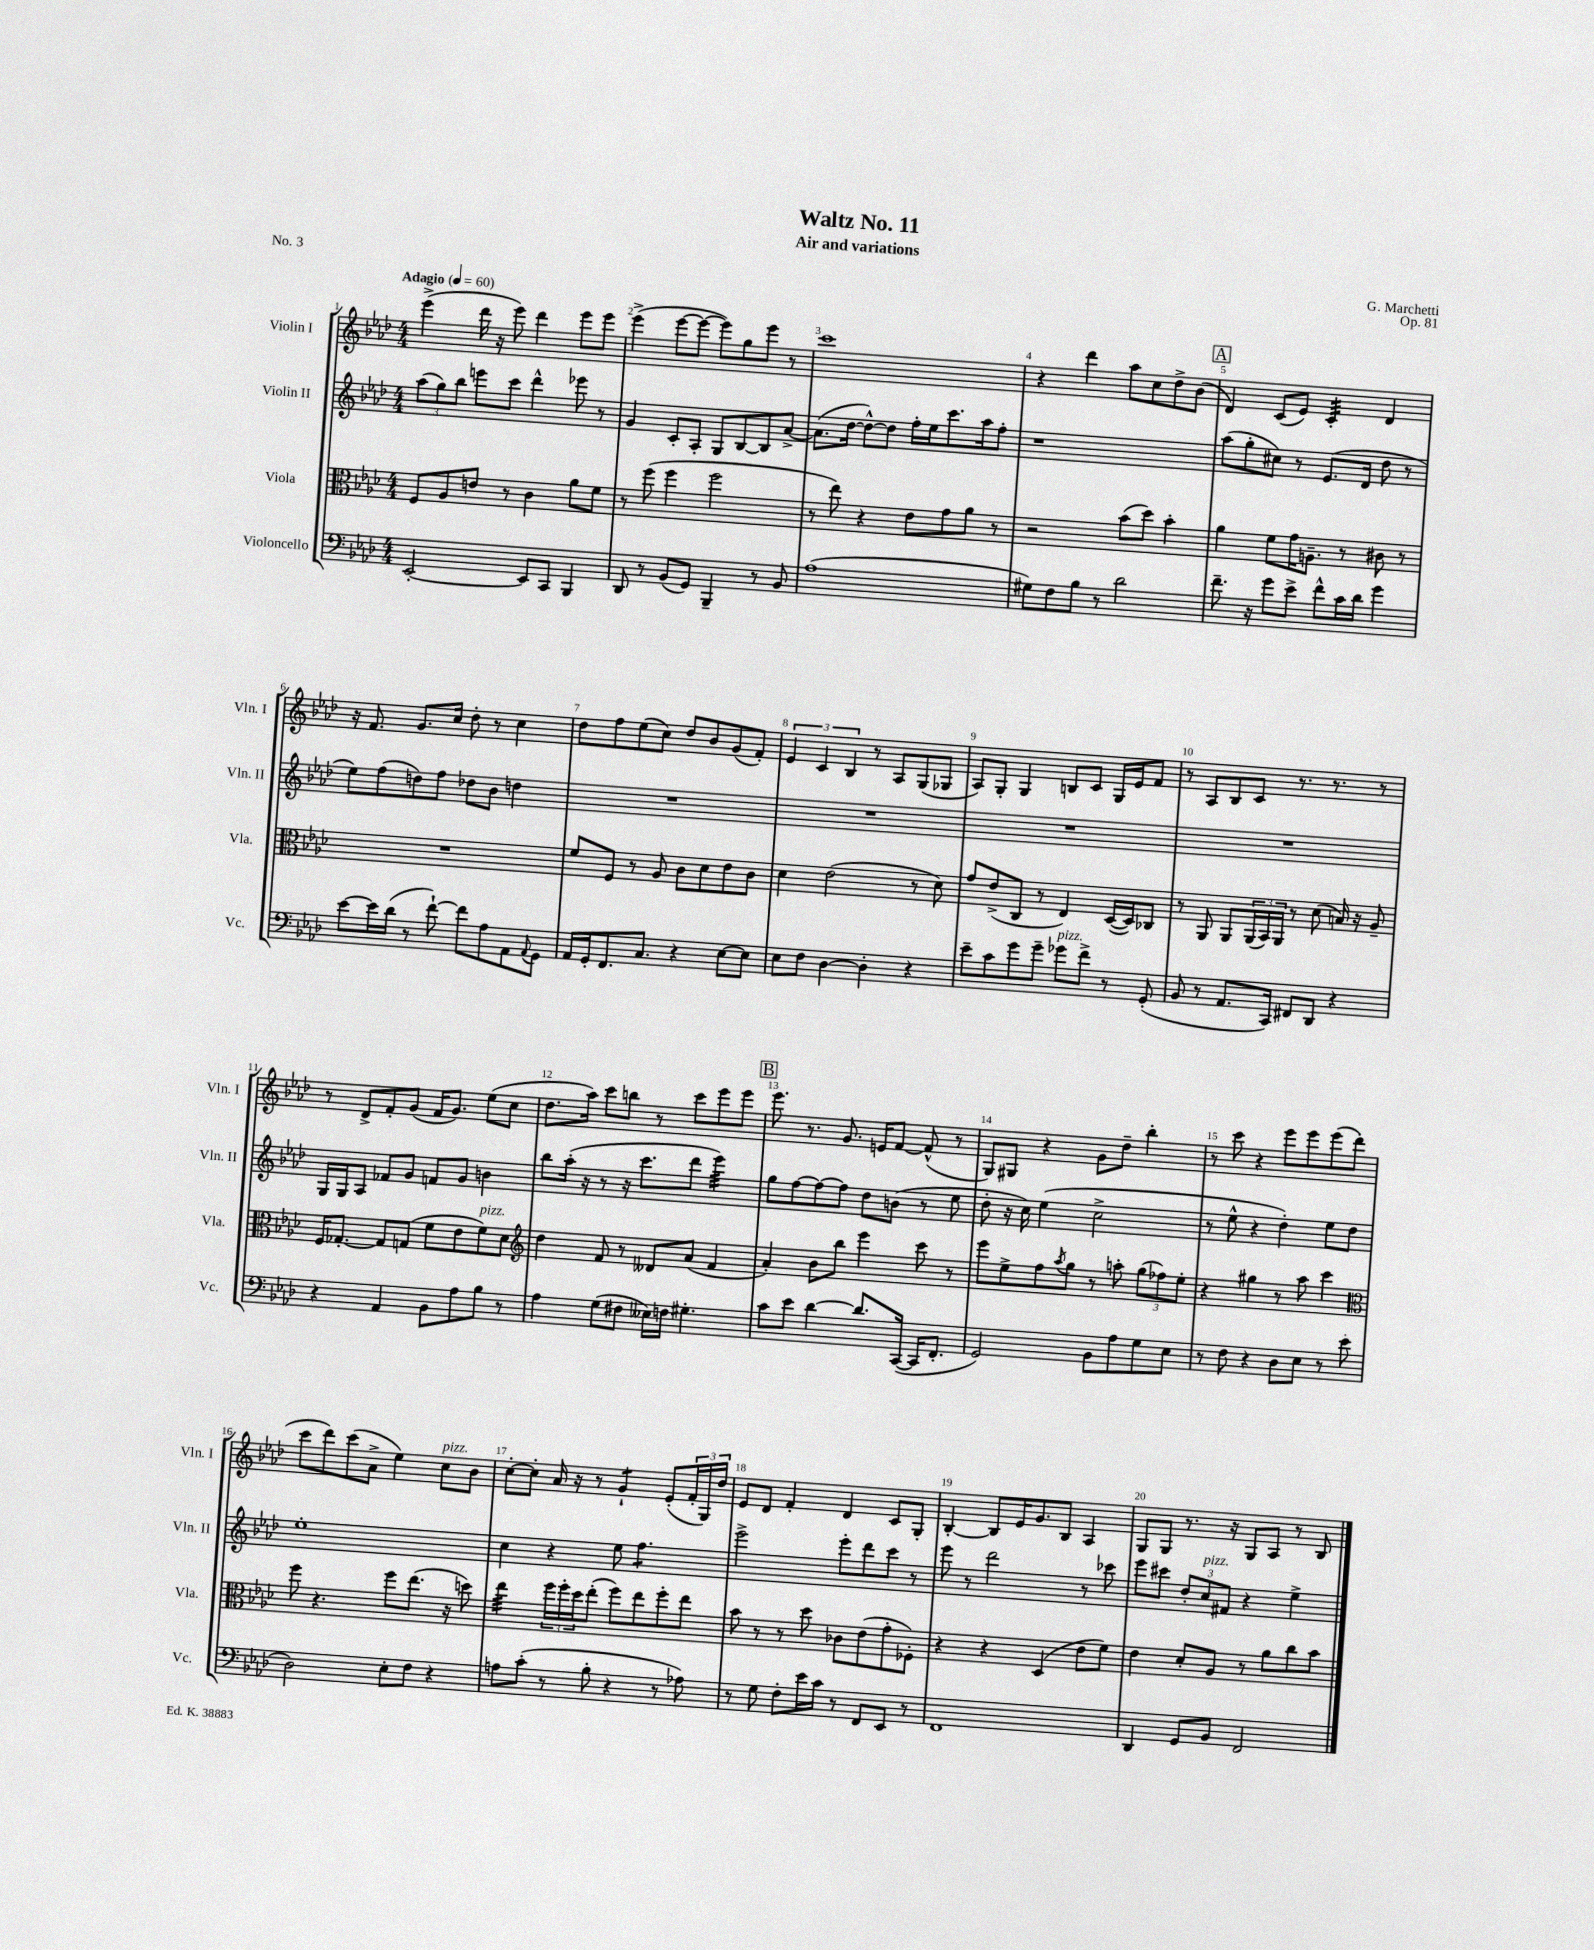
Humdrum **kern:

**kern	**kern	**kern	**kern
*staff4	*staff3	*staff2	*staff1
*clefF4	*clefC3	*clefG2	*clefG2
*k[b-e-a-d-]	*k[b-e-a-d-]	*k[b-e-a-d-]	*k[b-e-a-d-]
*M4/4	*M4/4	*M4/4	*M4/4
*MM60	*MM60	*MM60	*MM60
[2EE-'	8F	(12aa-	(4eee-^
.	.	12gg)	.
.	8A-	.	.
.	.	12bb-	.
.	8e	8eee	16ddd-
.	.	.	16r
.	8r	8ccc	8eee-)
8EE-]	4c	4ddd-^^	4ddd-
8CC	.	.	.
4BBB-	8a-	8eee-	8eee-
.	8f	8r	8eee-
=	=	=	=
8DD-	8r	4g	(4eee-^
8r	(8ff	.	.
(8BB-	4ff	8c'	[8eee-
8GG)	.	8A-'	8eee-_
4BBB-~	2ff	8G	8eee-])
.	.	[8B-	8gg
8r	.	8B-]	8eee-
8BB-	.	[8a-^	8r
=	=	=	=
(1A-	8r	(8.a-]	1ccc
.	8ee-)	.	.
.	.	[16dd-	.
.	4r	8dd-^^_)	.
.	.	8dd-]	.
.	8e-	16ff'	.
.	.	16ee-	.
.	8g	8.ccc	.
.	8a-	.	.
.	.	16aa-	.
.	8r	8ff'	.
=	=	=	=
8G#)	2r	1r	4r
8F	.	.	.
8B-	.	.	4ddd-
8r	.	.	.
2d-	(8b-	.	8aa-
.	8dd-)	.	8cc
.	4b-'	.	8dd-^
.	.	.	(8b-
=	=	=	=
8.f~	4a-	(8aa-	4d-)
.	.	8gg'	.
16r	.	.	.
8g	8f	8cc#)	(8c
8e-^	16g	8r	8e-)
.	8.A~	.	.
8f^^	.	(8.e-	4c'
16c	8r	.	.
16d-	.	16d-	.
4g	8c#	8dd-	4d-
.	8r	8r	.
=	=	=	=
[8e-	1r	8ee-)	16r
.	.	.	8.f
16e-]	.	(8ff	.
(16d-	.	.	.
8r	.	8dd)	8.g
[8f`)	.	8ff	.
.	.	.	16cc
8f]	.	8dd-	8dd-'
8A-	.	8b-	8r
8AA-	.	4dd	4cc
8qqAA-	.	.	.
8GG	.	.	.
=	=	=	=
16AA-	8f	1r	8dd-
16GG'	.	.	.
8.FF	8F	.	8ff
.	8r	.	(8ee-
8.C	.	.	.
.	8A-	.	8cc)
4r	8c	.	8dd-
.	8d-	.	8b-
[8E-	8e-	.	(8g
8E-]	8c	.	8f')
=	=	=	=
8E-	4d-	1r	6e-
8F	.	.	.
.	.	.	6c
[4D-	(2e-	.	.
.	.	.	6B-
4D-']	.	.	8r
.	.	.	8A-
4r	8r	.	(8G
.	8d-)	.	8G-
=	=	=	=
8e-~	8g	1r	8A-)
8c	(8e-^	.	8G'
8g	8C	.	4G
8g~	8r	.	.
8g-	4E-)	.	8B
8f^	.	.	8c
8r	([16D-	.	16G
.	16D-])	.	16e-
(8GG'	8C-	.	8f
=	=	=	=
8BB-	8r	1r	8r
8r	8AA-	.	8A-
8.AA-	8AA-	.	8B-
.	(24AA-	.	8c
.	24BB-)	.	.
16CC)	.	.	.
.	24AA-	.	.
8FF#	8r	.	8.r
8DD-	(8d-	.	.
.	.	.	8.r
4r	16B)	.	.
.	16r	.	.
.	8A-~	.	8r
=	=	=	=
4r	16F	16G	8r
.	[8.G-'	16G	.
.	.	8A-	8d-^
4AA-	8G-]	8f-	8f'
.	(8G	8g	(8g
8BB-	8f	8f	16f
.	.	.	8.g)
8A-	8e-	8g	.
8B-	8f)	4b	(8ee-
8r	8d-	.	8cc
=	=	=	=
*	*clefG2	*	*
4A-	4dd-	8bb-	8.dd-
.	.	(16aa-'	.
.	.	16r	16aa-)
(8G	8f	8r	8ccc
8F#	8r	16r	8bb
.	.	8.ccc	.
16E--)	8d--	.	8r
16F	.	.	.
4.G#'	(8a-	8ddd-	8ccc
.	4f	4eee-)	8eee-
.	.	.	8eee-
=	=	=	=
8c	4a-')	8gg	8.eee-
8e-	.	[8ff	.
.	.	.	8.r
[4d-	8b-	8ff_	.
.	8bb-	8ff]	8.g
8.d-]	4eee-	8dd-	.
.	.	.	16e
.	.	(8b	[8f
([16CC	.	.	.
16CC]	8ccc	8r	(8f^^]
8.FF'	.	.	.
.	8r	8ee-	8r
=	=	=	=
2GG)	8eee-	8dd-'	8G)
.	8ee-^	16r	8G#
.	.	16cc)	.
.	8ff	(4ee-	4r
.	8qaa-	.	.
.	8gg	.	.
8BB-	8r	2cc^	8g
8A-	8aa'	.	8dd-~
8G	(12gg	.	4bb-'
.	12ff-)	.	.
8E-	.	.	.
.	12ee-'	.	.
=	=	=	=
8r	4r	8r	8r
8F	.	8ee-^^	8ccc
4r	4gg#	4r	4r
8D-	8r	4dd-')	8eee-
8E-	8aa-	.	8eee-
8r	4ccc	8ee-	(8eee-
(8e-	.	8dd-	8ddd-'
=	=	=	=
*	*clefC3	*	*
2D-)	8ff	1ee-'	8ccc
.	4.r	.	8ddd-)
.	.	.	(8ccc
.	.	.	8a-^
8E-'	8ff	.	4ee-)
8F	(8.ee-	.	.
4r	.	.	8cc
.	16r	.	.
.	8dd)	.	8b-
=	=	=	=
8A	4ee-	4cc	[8cc'
(8c'	.	.	8cc']
8r	24ff	4r	16a-
.	24ff'	.	.
.	.	.	16r
.	24dd-	.	.
8B-'	(8ee-'	.	8r
4r	8ff)	8ee-	4g`
.	8ee-	4.ff	.
8r	8ff'	.	(8e-'
8A-)	8ee-	.	24f'
.	.	.	24G)
.	.	.	24dd-
=	=	=	=
8r	8b-	2eee-^	8e-
8G	8r	.	8d-
8F'	8r	.	4f'
16e-	8dd-	.	.
16c	.	.	.
8r	8c-	8eee-'	4d-
8FF	(8e-	8ddd-	.
8EE-	8g'	8ccc	8c
8r	8F-')	8r	8G'
=	=	=	=
1FF	4r	8eee-	[4B-'
.	.	8r	.
.	4r	2ddd-	8B-]
.	.	.	16e-
.	.	.	8.g
.	(4D-	.	.
.	.	.	8B-
.	8e-	8r	4A-
.	8f)	8ccc-	.
=	=	=	=
4DD-	4e-	8eee-	8G
.	.	8ccc#	8G
8GG	8d-'	12dd-'	8.r
.	.	12cc	.
8BB-	8A-	.	.
.	.	12f#	.
.	.	.	16r
2FF	8r	4r	8G
.	8a-	.	8A-
.	8cc	4ee-^	8r
.	8b-	.	8B-
==	==	==	==
*-	*-	*-	*-
